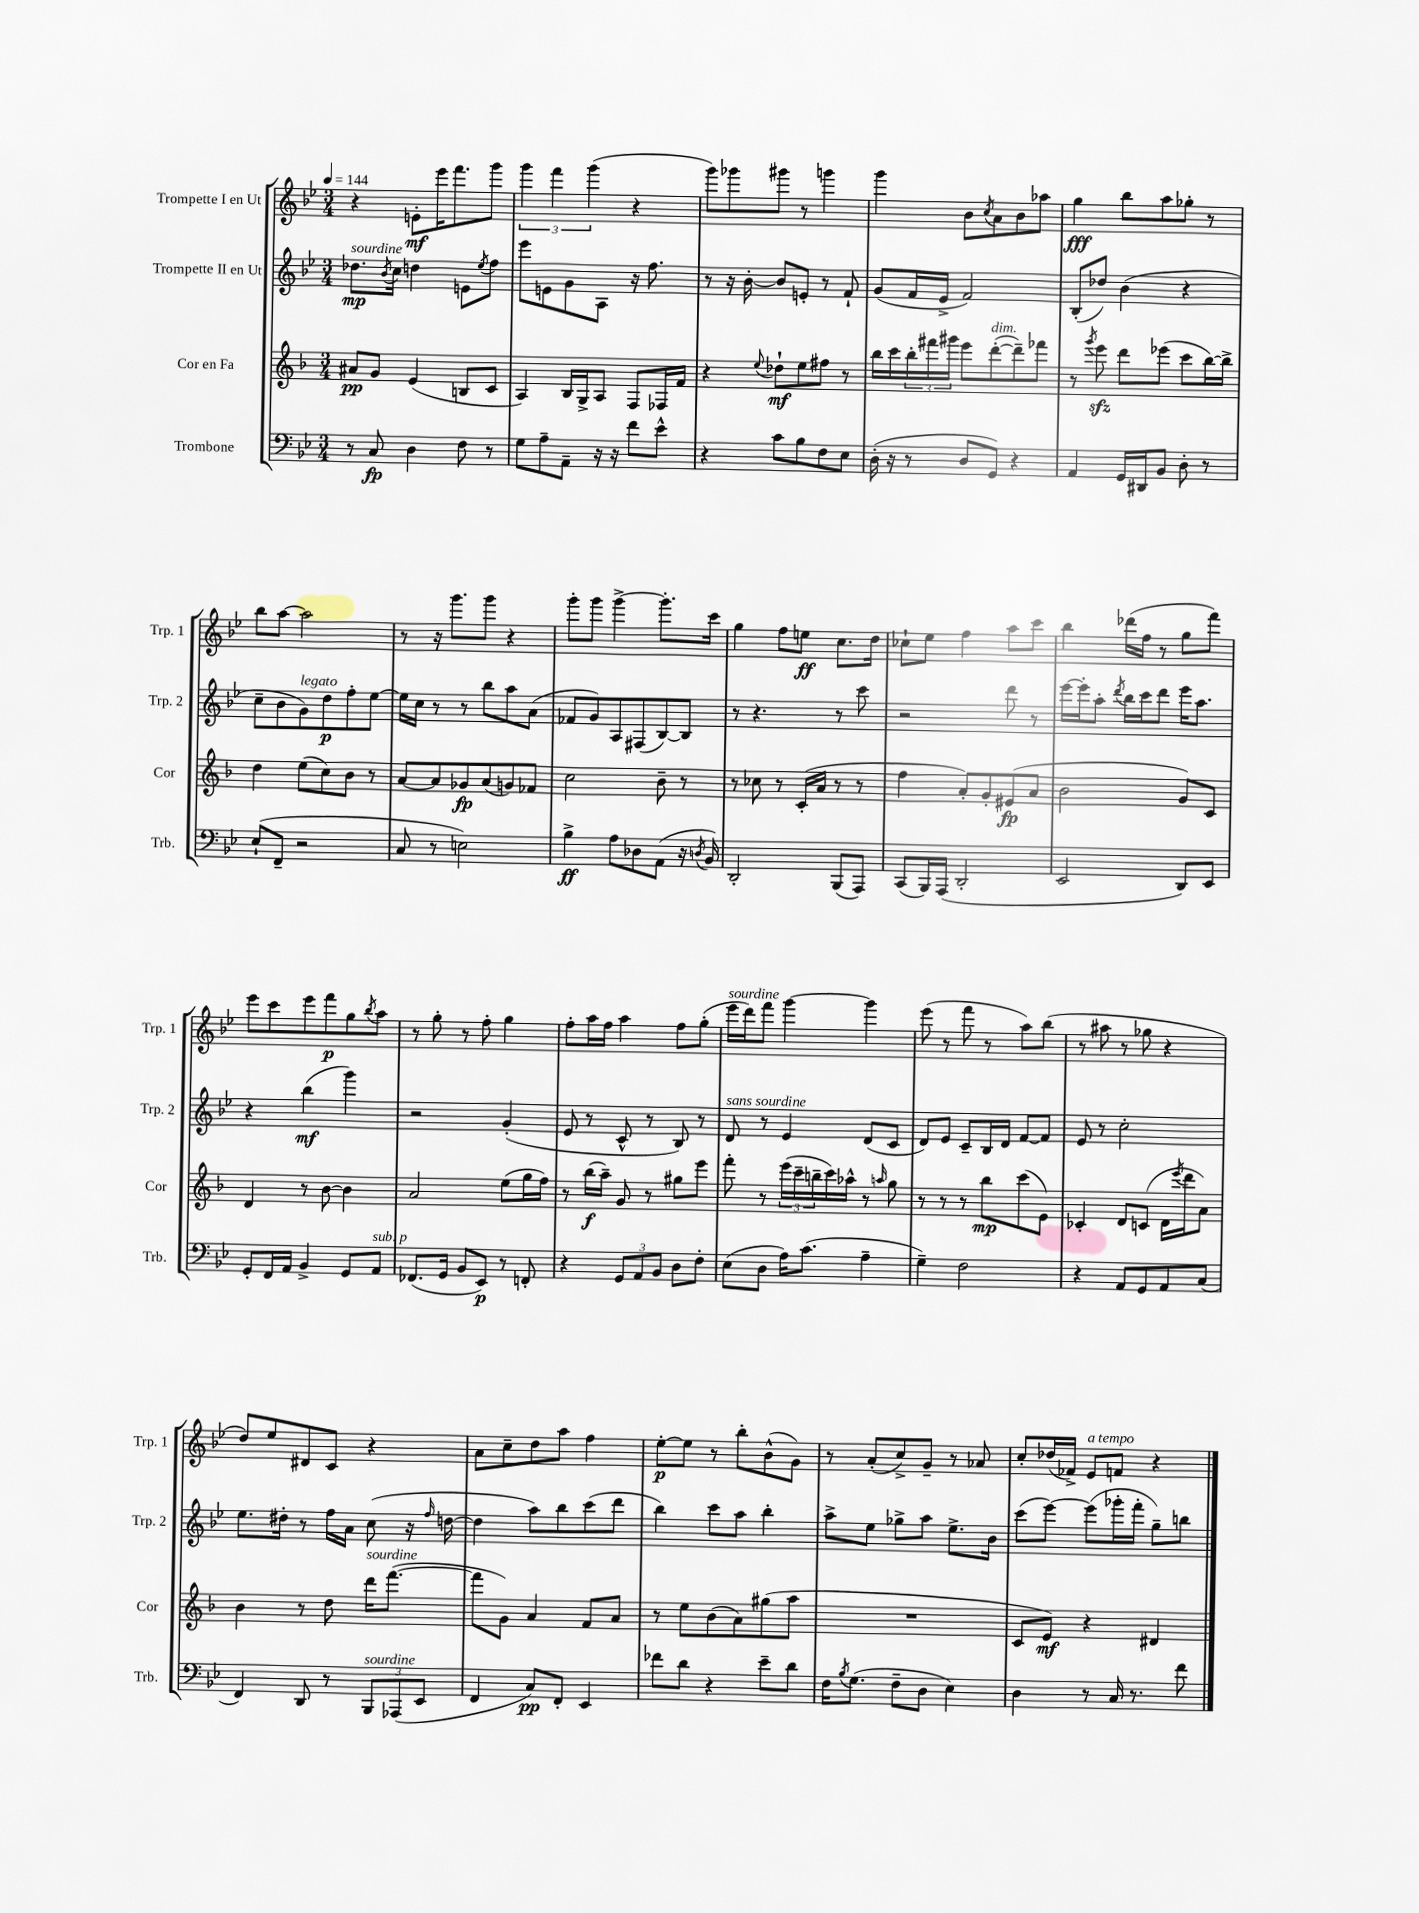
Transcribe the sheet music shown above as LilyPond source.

<<
\new StaffGroup <<
\new Staff = "s0" \with { instrumentName = "Trompette I en Ut" shortInstrumentName = "Trp. 1" } {
    \clef treble \key bes \major \numericTimeSignature \time 3/4 \tempo 4 = 144
    r4 e'8-.\mf ees'''16 f'''8. g'''8 |
    \tuplet 3/2 { g'''4 f'''4 g'''4( } r4 |
    g'''8) ges'''8 gis'''8 r8 g'''4 |
    g'''4 bes'8 \acciaccatura { c''8 } a'8 bes'8 aes''8 |
    g''4\fff bes''8 a''8 ges''8-. r8 |
    bes''8 a''8~ a''2 |
    r8 r16 g'''8. g'''8 r4 |
    g'''8-. g'''8 g'''4~-> g'''8.-. c'''16 |
    g''4 f''8 e''8\ff c''8. d''16 |
    ces''8-! ees''8 f''4 a''8 c'''8 |
    bes''4 des'''16( f''16 r8 g''8 f'''8) |
    ees'''8 c'''8 ees'''8 f'''8\p g''8 \acciaccatura { bes''8 } a''8 |
    r8 g''8-. r8 f''8-. g''4 |
    f''8-. a''16 f''16 a''4 f''8 g''8-.( |
    ees'''16^\markup { \italic "sourdine" } d'''16) f'''8 g'''4~ g'''4 |
    ees'''8( r8 f'''8 r8 a''8) bes''8( |
    r8 ais''8 r8 ges''8 r4 |
    d''8) ees''8 dis'8 c'8 r4 |
    a'8 c''8-- d''8 a''8 f''4 |
    ees''8~-.\p ees''8 r8 bes''8-. bes'8-^( g'8) |
    r8 a'8-.( c''8->) g'8-- r8 aes'8 |
    c''8-. des''16( fes'16->) ees'8^\markup { \italic "a tempo" } f'8 r4 \bar "|." |
}
\new Staff = "s1" \with { instrumentName = "Trompette II en Ut" shortInstrumentName = "Trp. 2" } {
    \clef treble \key bes \major \numericTimeSignature \time 3/4
    des''8.\mp^\markup { \italic "sourdine" } \acciaccatura { bes'8 } c''16 d''4 e'8 \acciaccatura { ees''8 } f''8 |
    ees'''8 e'8 g'8 a8 r16 f''8. |
    r8 r16 bes'16~-. bes'8 e'8-. r8 f'8-! |
    g'8( f'16 ees'16-> f'2) |
    bes8-.( des''8) bes'4( r4 |
    c''8-- bes'8 g'8^\markup { \italic "legato" }) d''8\p f''8-. ees''8~ |
    ees''16 c''16 r8 r8 bes''8 a''8 a'8( |
    fes'8 g'8) a8 fis8( bes8~) bes8 |
    r8 r4. r8 c'''8 |
    r2 d'''8 r8 |
    ees'''16~ ees'''16-. a''8-. \acciaccatura { d'''8 } bes''16 c'''16 d'''8 ees'''16 a''8. |
    r4 bes''4\mf( g'''4) |
    r2 g'4-.( |
    ees'8 r8 c'8-^ r8 bes8) r8 |
    d'8^\markup { \italic "sans sourdine" } r8 ees'4 d'8( c'8 |
    d'8) ees'8 c'8-- bes16 d'16 f'8~ f'8 |
    ees'8 r8 c''2-. |
    ees''8. dis''16-. r8 f''16 a'16 c''8( r16 \grace { f''16 } d''16~ |
    d''4 a''8) bes''8 c'''8( d'''8 |
    bes''4) c'''8 a''8 bes''4-. |
    a''8-> ees''8 ges''8-> a''8 ees''8.-> bes'16 |
    c'''8( ees'''8~) ees'''8( ges'''16-. f'''16-. g''8--) b''8 \bar "|." |
}
\new Staff = "s2" \with { instrumentName = "Cor en Fa" shortInstrumentName = "Cor" } {
    \clef treble \key f \major \numericTimeSignature \time 3/4
    ais'8\pp g'8 e'4( b8 c'8 |
    a4) bes16 g16-> a8 f8 fes16 f'16 |
    r4 \appoggiatura { e''8 } des''8-!\mf e''8 fis''8 r8 |
    bes''16 c'''16 \tuplet 3/2 { bes''16-. fis'''16 gis'''16 } e'''8 d'''8~-.^\markup { \italic "dim." }( d'''8--) fes'''8 |
    r8 \acciaccatura { g'''8 } e'''8\sfz d'''8 ees'''8( c'''8 bes''16~) bes''16-> |
    d''4 e''8( c''8) bes'8 r8 |
    a'8~ a'8 ges'8\fp a'8( g'8) fes'8 |
    c''2 bes'8-- r8 |
    r8 ces''8 r8 c'16-.( a'16 r8 r8 |
    f''4 a'8-.) g'8-. eis'8\fp( a'8 |
    bes'2 g'8) c'8 |
    d'4 r8 bes'8~ bes'4 |
    a'2 e''8( g''16 f''16) |
    r8 bes''16\f( a''16--) g'8 r8 gis''8 e'''8 |
    f'''8-. r8 \tuplet 3/2 { e'''16( c'''16-- b''16-- } c'''16) aes''16-^ r8 \grace { a''16 } g''8 |
    r8 r8 r8 bes''8\mp c'''8( e'8) |
    ces'4-. d'8 c'8( d'16 \acciaccatura { e'''8 } d'''16 a'8) |
    bes'4 r8 d''8 d'''16^\markup { \italic "sourdine" } f'''8.~( |
    f'''8 g'8) a'4 f'8 a'8 |
    r8 e''8 bes'8( a'8) gis''8( a''8 |
    R2. |
    c'8 e'8\mf) r4 dis'4 \bar "|." |
}
\new Staff = "s3" \with { instrumentName = "Trombone" shortInstrumentName = "Trb." } {
    \clef bass \key bes \major \numericTimeSignature \time 3/4
    r8 c8\fp d4 f8 r8 |
    g8 a8-- a,8-- r16 r16 f'8 ees'8-^ |
    r4 c'8 bes8 f8 ees8 |
    d16-.( r16 r8 d8 g,8) r4 |
    a,4 g,16 dis,16 bes,8 d8-. r8 |
    ees8-!( f,8-- r2 |
    c8 r8 e2) |
    bes4->\ff a8 des8 a,8( r16 \acciaccatura { d8 } bes,16) |
    d,2-. bes,,8( a,,8) |
    c,8( bes,,16) a,,16( d,2-. |
    ees,2 d,8) ees,8 |
    g,8-. f,16 a,16 bes,4-> g,8 a,8^\markup { \italic "sub. p" } |
    fes,8.( g,16 bes,8 ees,8\p) r8 f,8-. |
    r4 \tuplet 3/2 { g,8 a,8 bes,8 } d8 f8-. |
    ees8( d8 a16) c'8.( a4-- |
    g4--) f2 |
    r4 a,8 g,8 a,8 c8( |
    f,4) d,8 r8 \tuplet 3/2 { bes,,8^\markup { \italic "sourdine" } aes,,8( ees,8 } |
    f,4 c8\pp) f,8-. ees,4 |
    fes'8 d'8 r4 ees'8-- d'8 |
    f16 \acciaccatura { bes8 } g8.( f8-- d8 ees4) |
    d4 r8 c16 r8. f'8 \bar "|." |
}
>>
>>
\layout { \context { \Score \remove "Bar_number_engraver" } }
